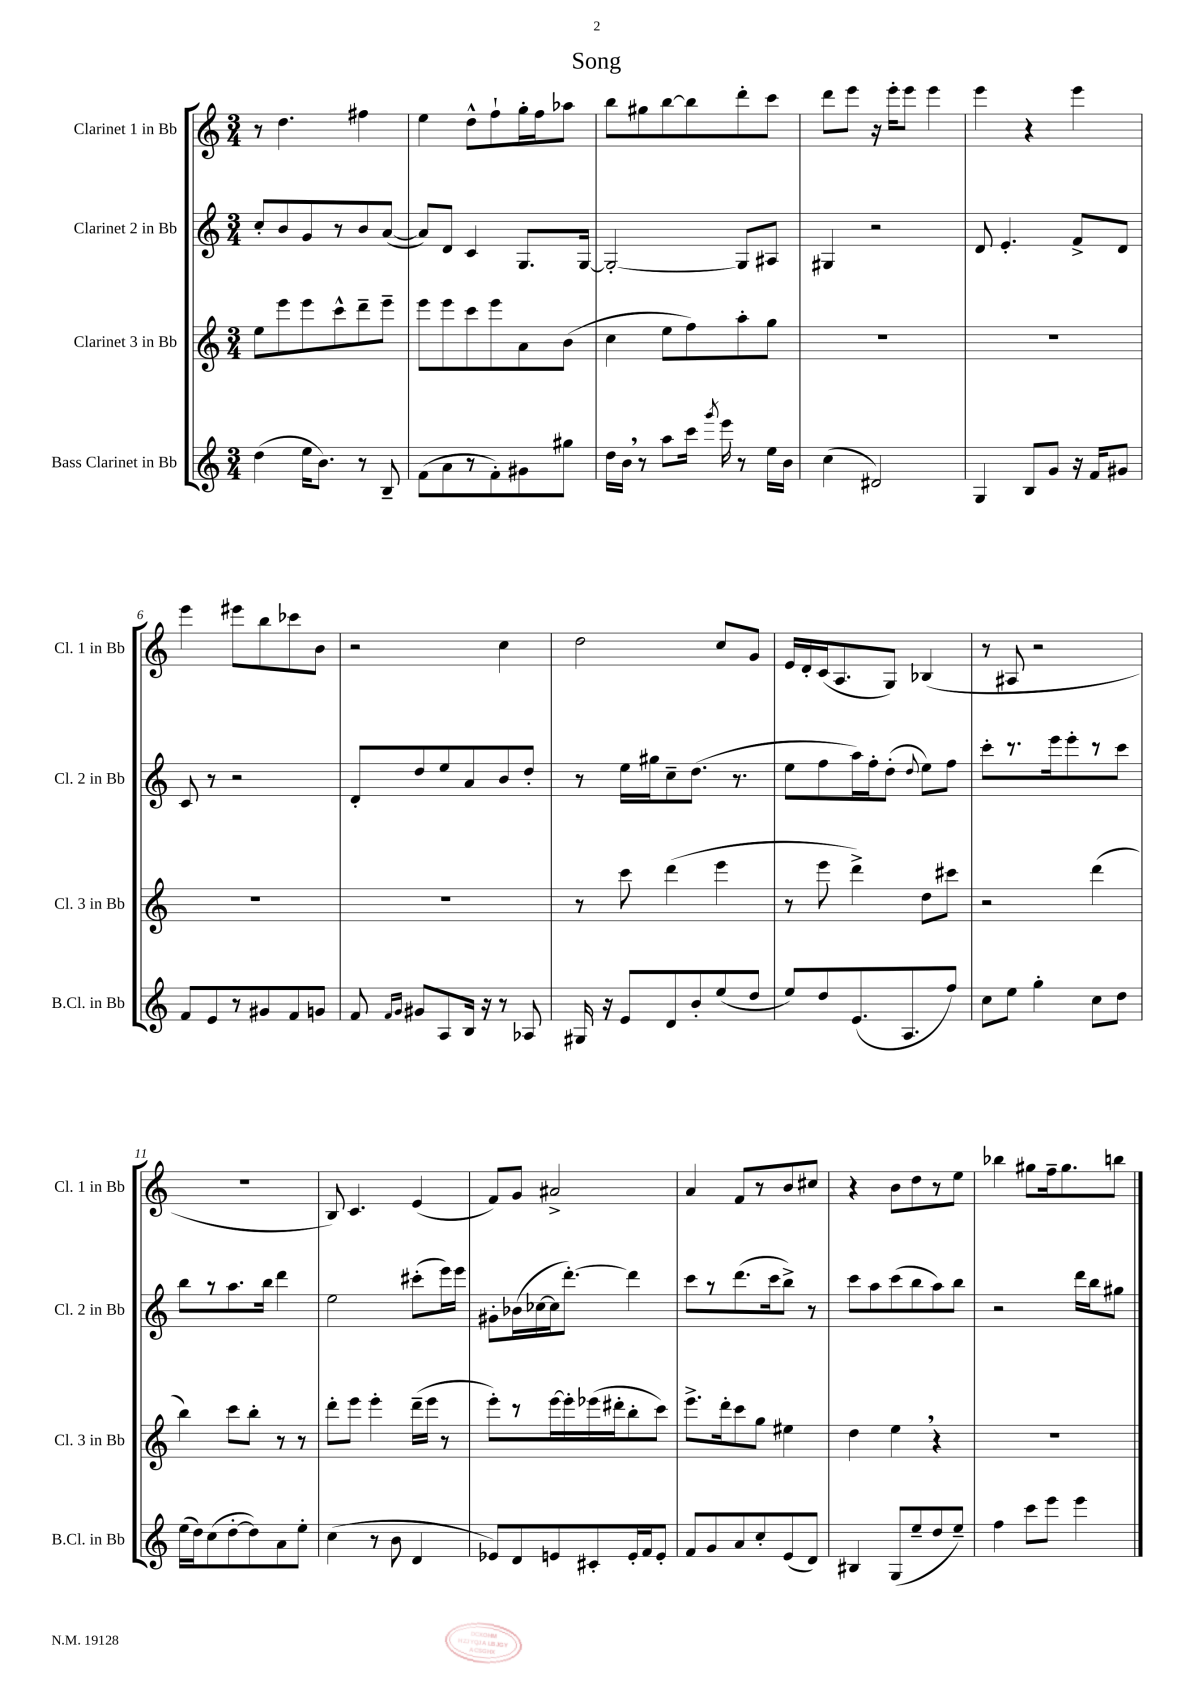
\header { title = "Song" }
<<
\new StaffGroup <<
\new Staff = "s0" \with { instrumentName = "Clarinet 1 in Bb" shortInstrumentName = "Cl. 1 in Bb" } {
    \clef treble \key c \major \numericTimeSignature \time 3/4
    \autoBeamOff r8 d''4. fis''4 |
    e''4 d''8[-^ f''8-! g''16-. f''16 aes''8] |
    b''8[ gis''8 b''8~ b''8 d'''8-. c'''8] |
    d'''8[ e'''8] r16 e'''16[-. e'''8] e'''4 |
    e'''4 r4 e'''4 |
    e'''4 eis'''8[ b''8 ces'''8 b'8] |
    r2 c''4 |
    d''2 c''8[ g'8] |
    e'16[ d'16-. c'16( a8. g8]) bes4( |
    r8 ais8 r2 |
    R2. |
    b8) c'4. e'4( |
    f'8[) g'8] ais'2-> |
    a'4 f'8[ r8 b'8 cis''8] |
    r4 b'8[ d''8 r8 e''8] |
    bes''4 gis''8[ f''16-- gis''8. b''8] \bar "|." |
}
\new Staff = "s1" \with { instrumentName = "Clarinet 2 in Bb" shortInstrumentName = "Cl. 2 in Bb" } {
    \clef treble \key c \major \numericTimeSignature \time 3/4
    \autoBeamOff c''8[-. b'8 g'8 r8 b'8 a'8]~( |
    a'8[) d'8] c'4 g8.[ g16]~ |
    g2~-. g8[ ais8] |
    gis4 r2 |
    d'8 e'4.-. f'8[-> d'8] |
    c'8 r8 r2 |
    d'8[-. d''8 e''8 a'8 b'8 d''8]-. |
    r8 e''16[ gis''16 c''8-- d''8.]( r8. |
    e''8[ f''8 a''16) f''16-. d''8]-.( \appoggiatura { d''8 } e''8[) f''8] |
    c'''8[-. r8. e'''16 e'''8-. r8 c'''8] |
    b''8[ r8 a''8. b''16] d'''4 |
    e''2 cis'''8[-.( e'''16) e'''16] |
    gis'8[-. bes'16( ces''16~ ces''16 d'''8.]~-.) d'''4 |
    c'''8[ r8 d'''8.( c'''16 b''8]->) r8 |
    c'''8[ a''8 c'''8( b''8 a''8) b''8] |
    r2 d'''16[ b''16 gis''8] \bar "|." |
}
\new Staff = "s2" \with { instrumentName = "Clarinet 3 in Bb" shortInstrumentName = "Cl. 3 in Bb" } {
    \clef treble \key c \major \numericTimeSignature \time 3/4
    \autoBeamOff e''8[ e'''8 e'''8 c'''8-^ d'''8-- e'''8]-- |
    e'''8[ e'''8 c'''8 e'''8 a'8 b'8]( |
    c''4 e''8[ f''8) a''8-. g''8] |
    R2. |
    R2. |
    R2. |
    R2. |
    r8 c'''8 d'''4( e'''4 |
    r8 e'''8 d'''4->) d''8[ cis'''8] |
    r2 d'''4( |
    b''4) c'''8[ b''8]-. r8 r8 |
    d'''8[-. e'''8] e'''4-. d'''16[--( e'''16] r8 |
    e'''8[-.) r8 e'''16~ e'''16-. ees'''16( dis'''16-. b''8-. c'''8]) |
    e'''8.[-> d'''16-. c'''8 g''8] eis''4 |
    d''4 e''4 \breathe r4 |
    R2. \bar "|." |
}
\new Staff = "s3" \with { instrumentName = "Bass Clarinet in Bb" shortInstrumentName = "B.Cl. in Bb" } {
    \clef treble \key c \major \numericTimeSignature \time 3/4
    \autoBeamOff d''4( e''16[ b'8.]) r8 b8-- |
    f'8[( a'8 r8 f'8-.) gis'8 gis''8] |
    d''16[ b'16] \breathe r8 a''8[ c'''16] \acciaccatura { g'''8 } e'''16 r8 e''16[ b'16] |
    c''4( dis'2) |
    g4 b8[ g'8] r16 f'16[ gis'8] |
    f'8[ e'8 r8 gis'8 f'8 g'8] |
    f'8 \grace { f'16[ g'16] } gis'8[ a8 b16] r16 r8 aes8 |
    gis16 r16 e'8[ d'8 b'8-. e''8( d''8] |
    e''8[) d''8 e'8.( a8. f''8]) |
    c''8[ e''8] g''4-. c''8[ d''8] |
    e''16[( d''16) c''8( d''8~-. d''8) a'8 e''8]-. |
    c''4( r8 b'8 d'4 |
    ees'8[) d'8 e'8 cis'8-. e'16-. f'16 e'8]-. |
    f'8[ g'8 a'8 c''8-. e'8( d'8]) |
    bis4 g8[( e''8-- d''8 e''8]--) |
    f''4 c'''8[ e'''8] e'''4 \bar "|." |
}
>>
>>
